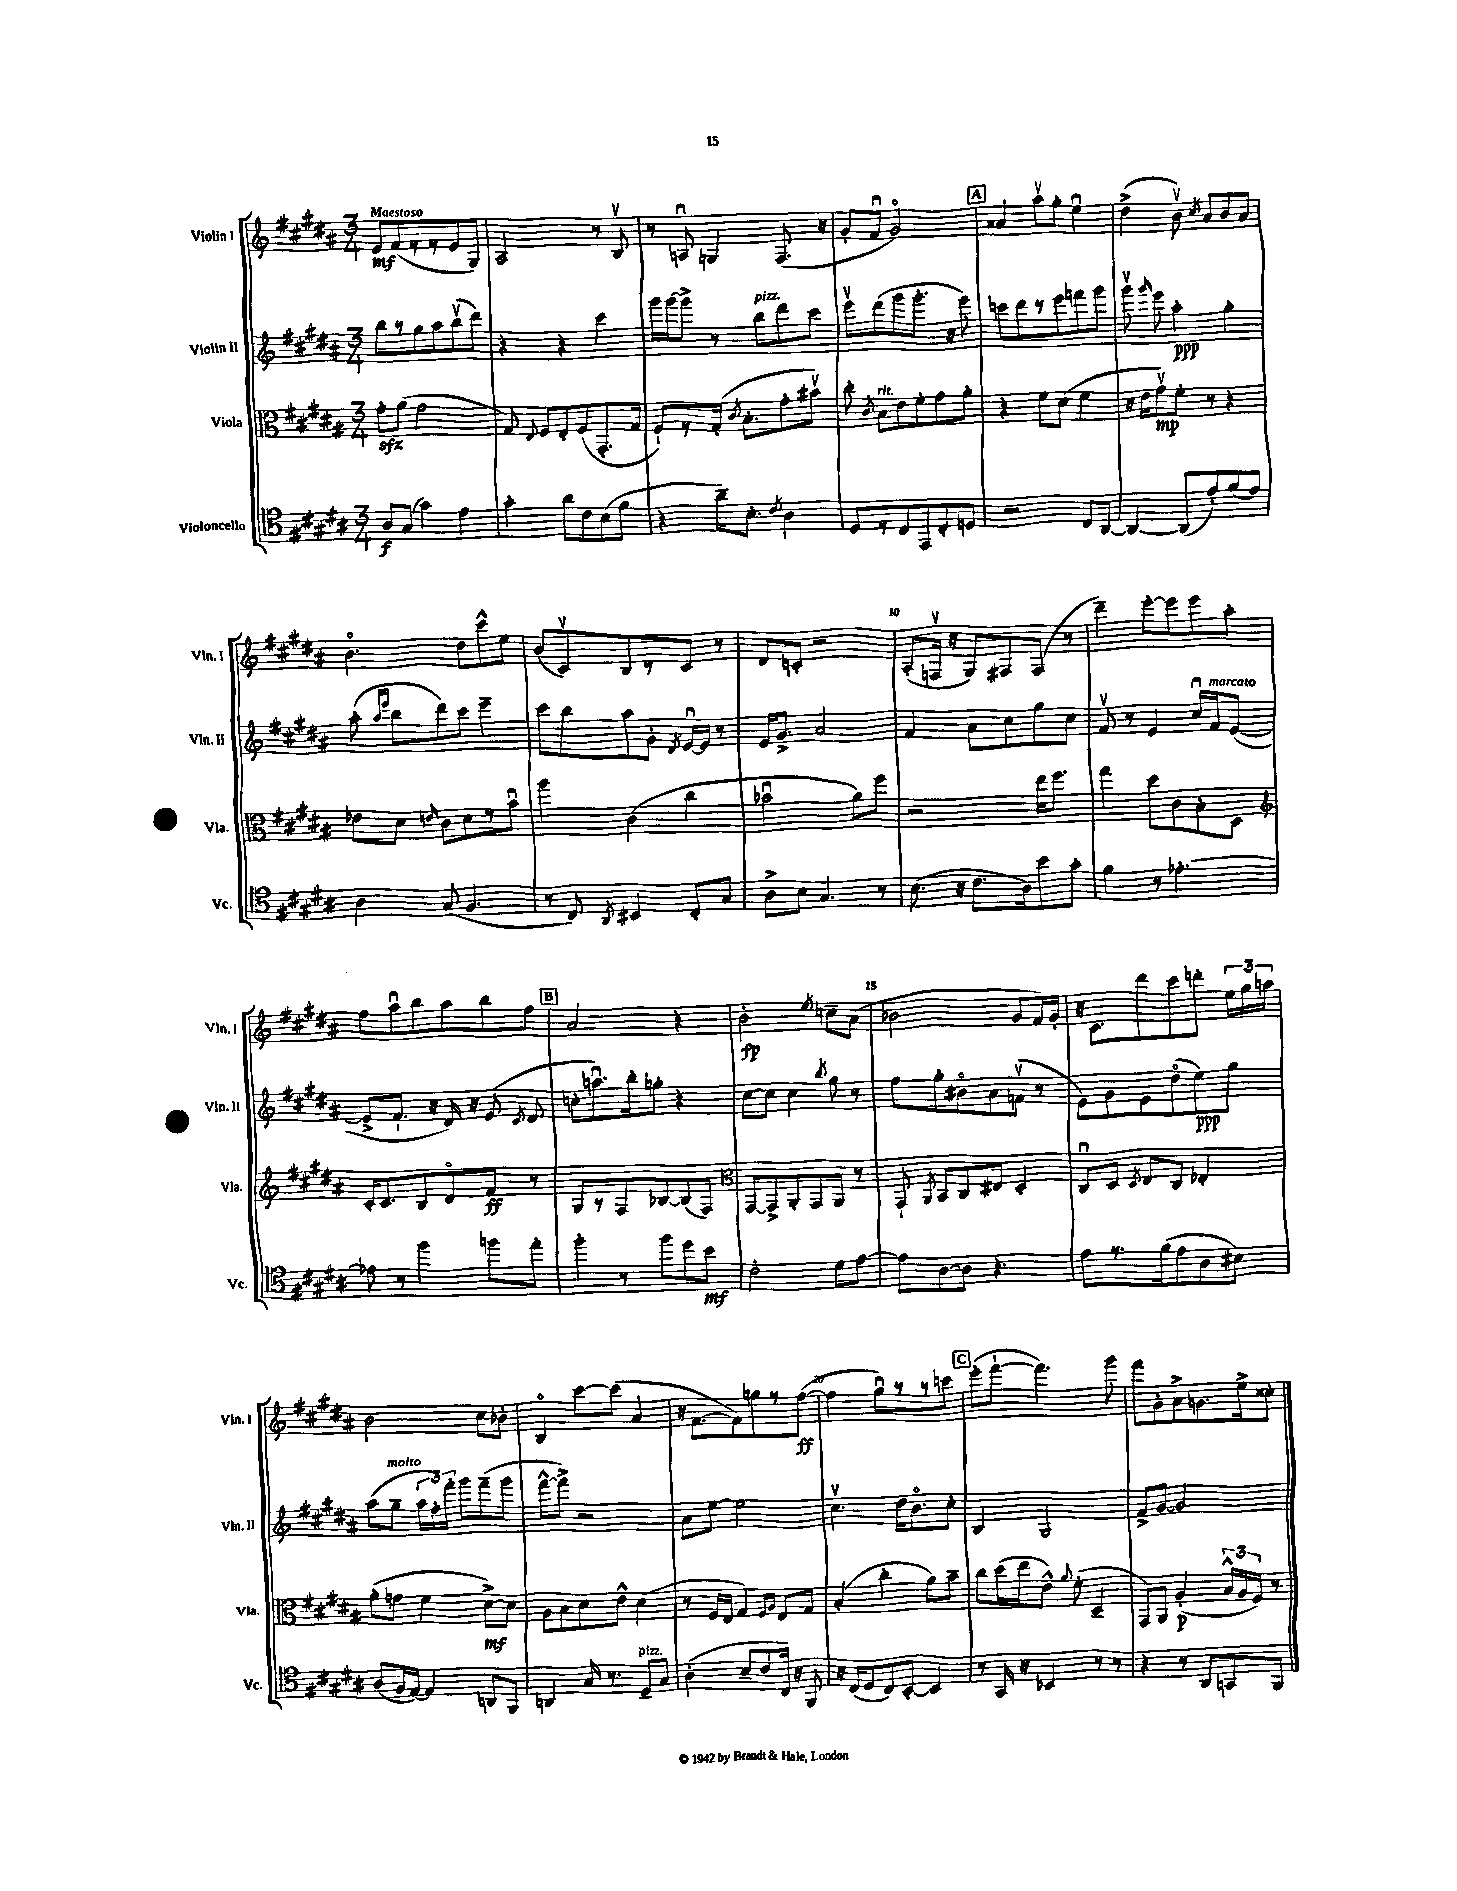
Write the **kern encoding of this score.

**kern	**kern	**kern	**kern
*staff4	*staff3	*staff2	*staff1
*clefC4	*clefC3	*clefG2	*clefG2
*k[f#c#g#d#a#]	*k[f#c#g#d#a#]	*k[f#c#g#d#a#]	*k[f#c#g#d#a#]
*M3/4	*M3/4	*M3/4	*M3/4
8A#	8g#'	8bb	8e
(8G#	(8a#	8r	(8f#
4g#)	2g#	8gg#	8r
.	.	8aa#	8r
4e	.	(8bbv	8e
.	.	8ddd#)	8G#)
=	=	=	=
4g#'	8G#)	4r	2A#
.	8qqE	.	.
.	8F#	.	.
8a#	8E'	4r	.
8c#	(8F#	.	.
(8B	8.GG#'	4ccc#	8r
8f#	.	.	8Bv
.	16G#	.	.
=	=	=	=
4r	8F#`)	16ggg#	8r
.	.	[16ggg#	.
.	8r	8ggg#^]	8Au
16a#~)	(16G#'	8r	4G
.	8qc#	.	.
8.B'	8.B'	.	.
.	.	8bb	.
8qc#	.	.	.
4A#	8g#'	8ddd#	(8.F#
.	8b#v)	8ccc#	.
.	.	.	16r
=	=	=	=
8D#	8cc#'	8eeev	8g#'
.	8qc#	.	.
8r	8B	(8ddd#	8f#u
8C#	8e	8ggg#	2g#o)
8EE	8f#'	8.ggg#'	.
8C#'	8g#	.	.
.	.	16r	.
8D	8a#'	8eee)	.
=	=	=	=
2r	4r	8ccc	4a##
.	.	8ddd#	.
.	8f#	8r	8aa#v
.	(8d#	8eee	8gg#'
8C#	4f#	8fff	4eeu
[8AA#	.	8ggg#	.
=	=	=	=
4AA#_	16r	8ggg#v	(4dd#^
.	16e	.	.
.	.	16qqggg#	.
.	8g#v)	8eee	.
(8AA#]	8f#'	4aa#'	8bv)
.	.	.	8qcc#
8e')	8r	.	8a#
(8f#	4r	4gg#'	8b
8e)	.	.	8a#
=	=	=	=
4A#	8e-	(8aa#'	4.bo
.	.	16qqaa#	.
.	.	16qqeee	.
.	8d#	8bb	.
.	16qqe	.	.
(8G#	8c#	8ddd#)	.
4.F#	8d#	8ccc#	8dd#
.	8r	4eee~	8ccc#^^
.	8bu	.	8ee
=	=	=	=
8r	4aa#	8ccc#	(8b
8C#)	.	8bb	8c#v)
8qAA#	.	.	.
4BB#	(4c#	8aa#	8B
.	.	8g#'	8r
.	.	8qd#	.
8C#'	4cc#	[16eu	8c#
.	.	16e]	.
8G#	.	8r	8r
=	=	=	=
8A#^	2b-u	16e	8d#
.	.	8.g#^	.
8B	.	.	8c'
4.G#	.	2a#	2r
.	8a#)	.	.
8r	8ff#	.	.
=	=	=	=
(8.B	2r	4f#	(8A#'
.	.	.	16Fv
16r	.	.	16r
8.c#	.	8a#	8G#)
.	.	8cc#	8F#
16A#)	.	.	.
8b	16ee	8gg#	(8F#
.	8.ff#	.	.
8g#'	.	8cc#	8r
=	=	=	=
4f#	4gg#	8f#v	4ddd#~)
.	.	8r	.
8r	8dd#	4e	[8eee'
[4.e-'	8c#	.	8eee]
.	8B'	16cc#u	8eee
.	.	16f#	.
.	8D#	([8e	8aa#'
=	=	=	=
*	*clefG2	*	*
8e-]	16c#'	8e^]	8ff#
.	8.c#	.	.
8r	.	8.f#`	8aa#u
4ff#	8B	.	8bb
.	.	16r	.
.	8d#o	16d#)	8aa#
.	.	16r	.
8ff	8f#	(8e	8bb
.	.	8qc#	.
8ee'	8r	8d#	8ff#
=	=	=	=
4ff#'	8G#	8cc'	2a#
.	8r	8.aau)	.
8r	8F#	.	.
.	.	16bb'	.
8ff#	[8B-	8gg'	.
8dd#	(8B-]	4r	4r
8b	8F#)	.	.
=	=	=	=
*	*clefC3	*	*
2c#'	[8GG#	[8cc#	2b'
.	8GG#^]	8cc#]	.
.	8AA#'	4cc#	.
.	8GG#	.	.
.	.	8qbb	8qee
8d#	8AA#	8gg#	8cc~
[8e	8r	8r	(8a#
=	=	=	=
8e]	8GG#`	8ff#	2b-
.	8qAA#	.	.
[8A#	8BB	8gg#'	.
8A#]	8C#	8b#o	.
4.r	8E#	8a#	.
.	4D#'	(8fv	8g#
.	.	8r	16f#)
.	.	.	16g#'
=	=	=	=
8e	8C#u	8e)	16r
.	.	.	8.c#
8.r	8D#	8g#	.
.	8qD#	.	.
.	8E	8e	8ddd#
(16f#	.	.	.
8e	8C#	(8dd#o	8ccc#
8A#	4E-'	8ee)	8ddd'
8B#)	.	8gg#	24ee
.	.	.	24gg#
.	.	.	24aa
=	=	=	=
(8A#	(8a#'	(8aa#	2b
16F#	8g	8gg#~	.
[16E)	.	.	.
4E]	4f#	24aa#	.
.	.	24ff#')	.
.	.	24fff#'	.
.	.	8ggg#	.
8AA	[8d#^)	(8fff#~	8cc#
8FF#	8d#]	8ggg#	8b-'
=	=	=	=
4AA	8A#	[8fff#^^	4Bo
.	8B	8fff#^])	.
16G#	8d#	2r	[8ccc#
8.r	.	.	.
.	8e^^	.	(8ccc#]
8D#~	(4d#	.	4a#
8G#	.	.	.
=	=	=	=
(4A#'	8r	8a#	16r
.	.	.	[8.f#
.	16F#	[8ee	.
.	16E	.	.
8B~	4G#)	2ee]	8f#])
8c#	.	.	8gg
.	16qqF#	.	.
.	16qqA#	.	.
16C#)	8E	.	8r
16r	.	.	.
8FF#	8G#	.	([8ff#
=	=	=	=
16r	(4B'	4.cc#v	4ff#]
(16C#	.	.	.
8D#	.	.	.
8C#)	4cc#'	.	8gg#u)
[8BB'	.	16dd#	8r
.	.	8.bo	.
4BB]	8a#)	.	8r
.	8b~	8cc#'	8ccc
=	=	=	=
8r	8cc#	4B	(8eee'
16GG#	(16dd#	.	[8fff#`
16r	16ee	.	.
4BB-	8e^^)	2G#	4.fff#])
.	8qqa#	.	.
.	(8f#'	.	.
8r	4D#~	.	.
8r	.	.	8ggg#
=	=	=	=
4r	8GG#)	8f#^	8fff#
.	8AA#	[8g#	8g#'
8r	(4A#'	2g#]	8a#^
8AA#	.	.	8.g
8GG	24B^^	.	.
.	24A#	.	.
.	.	.	16ee^
.	24F#)	.	.
8FF#	8r	.	8cc##'
==	==	==	==
*-	*-	*-	*-
